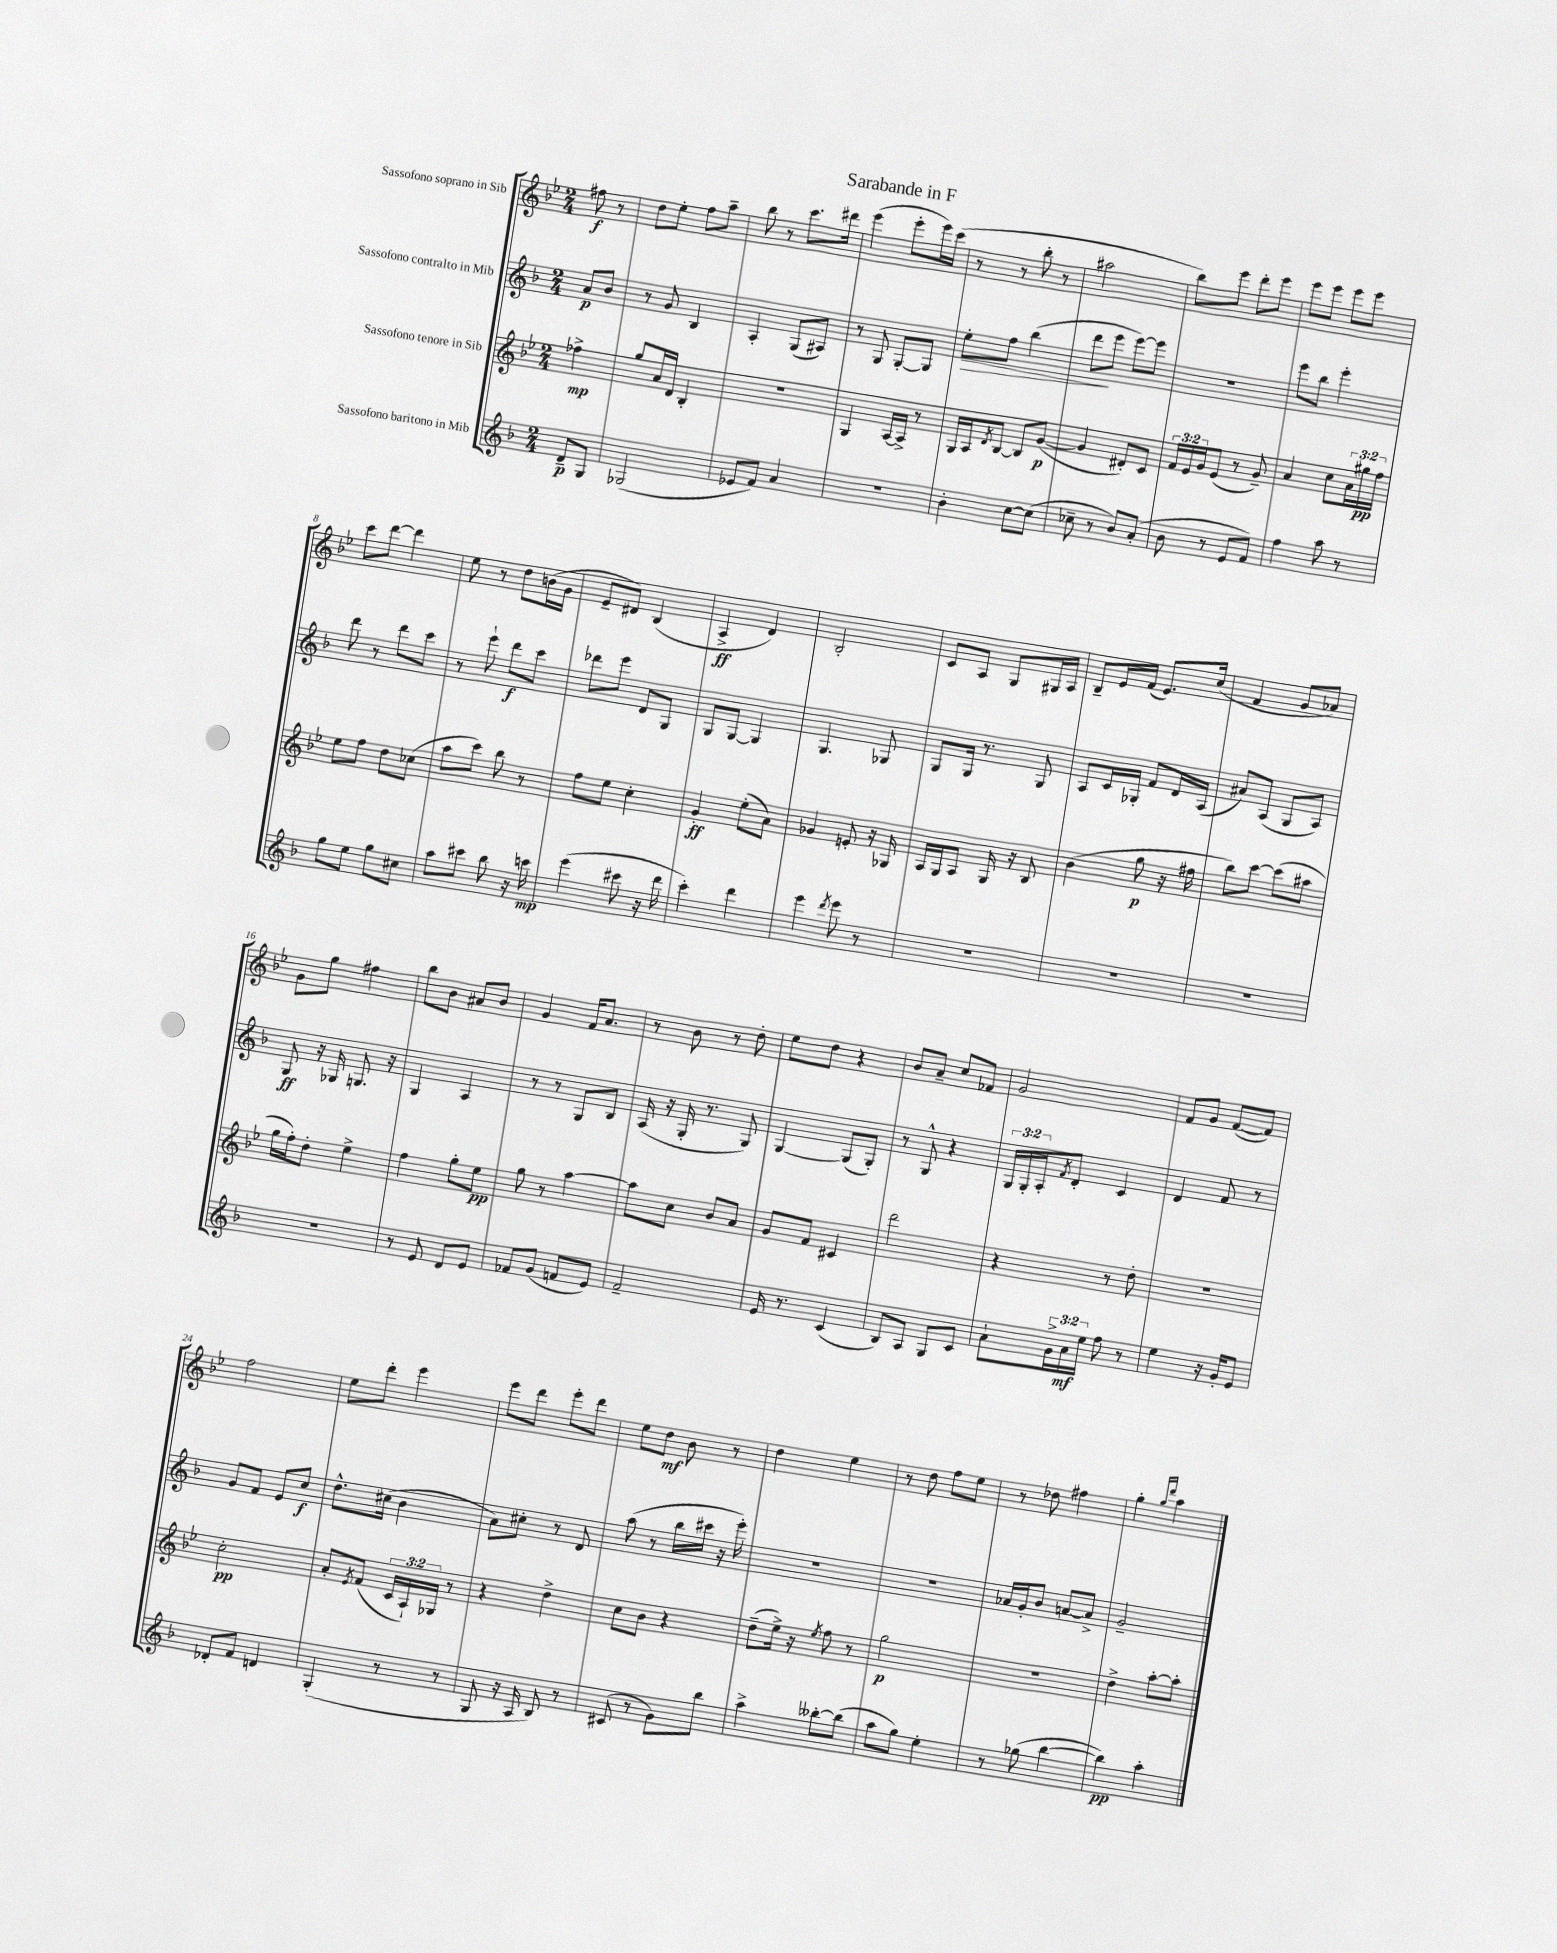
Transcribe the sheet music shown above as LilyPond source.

\header { title = "Sarabande in F" }
<<
\new StaffGroup <<
\new Staff = "s0" \with { instrumentName = "Sassofono soprano in Sib" } {
    \clef treble \key bes \major \numericTimeSignature \time 2/4 \partial 4
    fis''8\f r8 |
    d''8 ees''8-. f''8 a''8-- |
    bes''8 r8 c'''8. dis'''16 |
    ees'''4( ees'''8-. ees'''16) c'''16( |
    r8 r8 bes''8-. r8 |
    ais''2 |
    bes''8) ees'''8 d'''8-. ees'''8 |
    ees'''8 ees'''8 ees'''8 ees'''8 |
    c'''8 d'''8~ d'''4 |
    ees''8 r8 d''8 b'16( g'16 |
    ees'8-- dis'8) bes4( |
    a4->\ff d'4) |
    bes2-. |
    c'8 a8 g8 gis16 a16 |
    bes8-- ees'16 f'16( ees'8.) c''16( |
    f'4 g'8 aes'8) |
    g'8 g''8 fis''4 |
    bes''8 bes'8 ais'8 bes'8 |
    g'4 f'16 a'8. |
    r8 bes'8 r8 d''8-. |
    ees''8 d''8 r4 |
    bes'8 a'8-- c''8 fes'8 |
    g'2 |
    f'8 g'8 f'8~( f'8) |
    f''2 |
    ees''8 d'''8-. ees'''4 |
    ees'''8 d'''8 ees'''8-. d'''8 |
    ees''8 d''8\mf bes'8 r8 |
    d''4 ees''4 |
    r8 d''8 f''8 ees''8 |
    r8 des''8 fis''4 |
    g''4-. \grace { g''16 d'''16 } a''4 \bar "|." |
}
\new Staff = "s1" \with { instrumentName = "Sassofono contralto in Mib" } {
    \clef treble \key f \major \numericTimeSignature \time 2/4 \override Staff.TupletNumber.text = #tuplet-number::calc-fraction-text \partial 4
    a'8\p bes'8 |
    r8 g'8 bes4 |
    a4-. g8( ais8) |
    r8 g8 g8~-. g8 |
    e''8-.\> f''8 bes''4( |
    d'''8\! e'''8 e'''8~) e'''8 |
    r2 |
    e'''8 bes''8 e'''4-. |
    d'''8 r8 d'''8 c'''8 |
    r8 e'''8-! d'''8\f c'''8 |
    des'''8 e'''8 d'8 g8 |
    g8 g8~ g4 |
    g4. ges8 |
    g8 g16 r8. g8 |
    a8 c'16 ges16-. f'8 d'16 a16( |
    ais'8) a8( g8 a8) |
    g8\ff r16 ges16 g8. r16 |
    g4 a4 |
    r8 r8 g8 bes8 |
    a16( r16 g16-. r8. g8) |
    g4~ g8( g8-.) |
    r8 g8-^ r4 |
    \tuplet 3/2 { g16 g16-. a16-. } \acciaccatura { f'8 } d'8-. c'4 |
    d'4 f'8 r8 |
    g'8 f'8 e'8 c''8\f |
    d''8.-^ cis''16( bes'4 |
    a'8) cis''8-. r8 d'8 |
    a''8( r8 bes''16 cis'''16 r16 e'''16-.) |
    R2 |
    R2 |
    aes'16 g'16-. bes'8 a'8~ a'8-> |
    g'2-- \bar "|." |
}
\new Staff = "s2" \with { instrumentName = "Sassofono tenore in Sib" } {
    \clef treble \key bes \major \numericTimeSignature \time 2/4 \override Staff.TupletNumber.text = #tuplet-number::calc-fraction-text \partial 4
    fes''4->\mp |
    g''8 a'16 d'16 bes4-. |
    r2 |
    g4 a16~ a16-> r8 |
    g16 a16 \acciaccatura { d'8 } bes8~ bes8 g'8~\p( |
    g'4 dis'8-.) c'8 |
    \tuplet 3/2 { f'16 ees'16 g'16 } ees'8( r8 g'8--) |
    a'4 c''8 \tuplet 3/2 { a'16 gis''16\pp f''16 } |
    ees''8 f''8 d''8 ces''8( |
    a''8 c'''8) bes''8 r8 |
    f''8 ees''8 c''4-. |
    g'4-.\ff ees''8-.( a'8) |
    ges'4 e'8-. r16 ges16 |
    a16 g16 a8 g16 r16 bes8 |
    bes'4( g''8\p r16 fis''16 |
    bes''8) c'''8~ c'''8( ais''8 |
    g''16 f''16-.) d''8-. ees''4-> |
    f''4 g''8-. ees''8\pp |
    g''8 r8 a''4~ |
    a''8 c''8 bes'8 a'8 |
    g'8 f'8 cis'4 |
    d'''2 |
    r4 r8 d''8-. |
    r2 |
    c''2-.\pp |
    a'8-. \acciaccatura { ees'8 } f'8( \tuplet 3/2 { c'16 a16-!) ges16 } r8 |
    r4 d''4-> |
    c''8 bes'8 r4 |
    d''8--( ees''16->) r16 \acciaccatura { ees''8 } f''8 r8 |
    g''2\p |
    R2 |
    d''4-> a''8~-. a''8-. \bar "|." |
}
\new Staff = "s3" \with { instrumentName = "Sassofono baritono in Mib" } {
    \clef treble \key f \major \numericTimeSignature \time 2/4 \override Staff.TupletNumber.text = #tuplet-number::calc-fraction-text \partial 4
    d'8--\p g8 |
    ges2( |
    ees'8 f'8) a'4 |
    R2 |
    bes'4-. c''8~ c''8( |
    ces''8-- r8 bes'8) a'8-.( |
    bes'8 r8 e'8 f'8) |
    f''4 a''8 r8 |
    g''8 e''8 g''8 cis''8 |
    a''8 cis'''8 bes''8 r16 c'''16\mp |
    e'''4( cis'''8 r16 d'''16 |
    c'''4-.) d'''4 |
    e'''4 \acciaccatura { d'''8 } e'''8 r8 |
    R2 |
    R2 |
    R2 |
    R2 |
    r8 e'8 d'8 e'8 |
    fes'8 g'8( f'8 e'8) |
    f'2-- |
    e'16 r8. c'4( |
    bes8) a8 g8 c'8 |
    a'8-! \tuplet 3/2 { g'16-> a'16\mf e''16 } f''8 r8 |
    e''4 r16 g'16-. e'8 |
    des'8-. f'8 d'4 |
    g4-.( r8 r8 |
    g8 r16 a16 bes8) r8 |
    cis'8( r8 g'8) bes''8 |
    a''4-> beses''8~-. beses''8( |
    a''8 g''8) e''4-. |
    r8 ges''8( bes''4~ |
    bes''4\pp) a''4-. \bar "|." |
}
>>
>>
